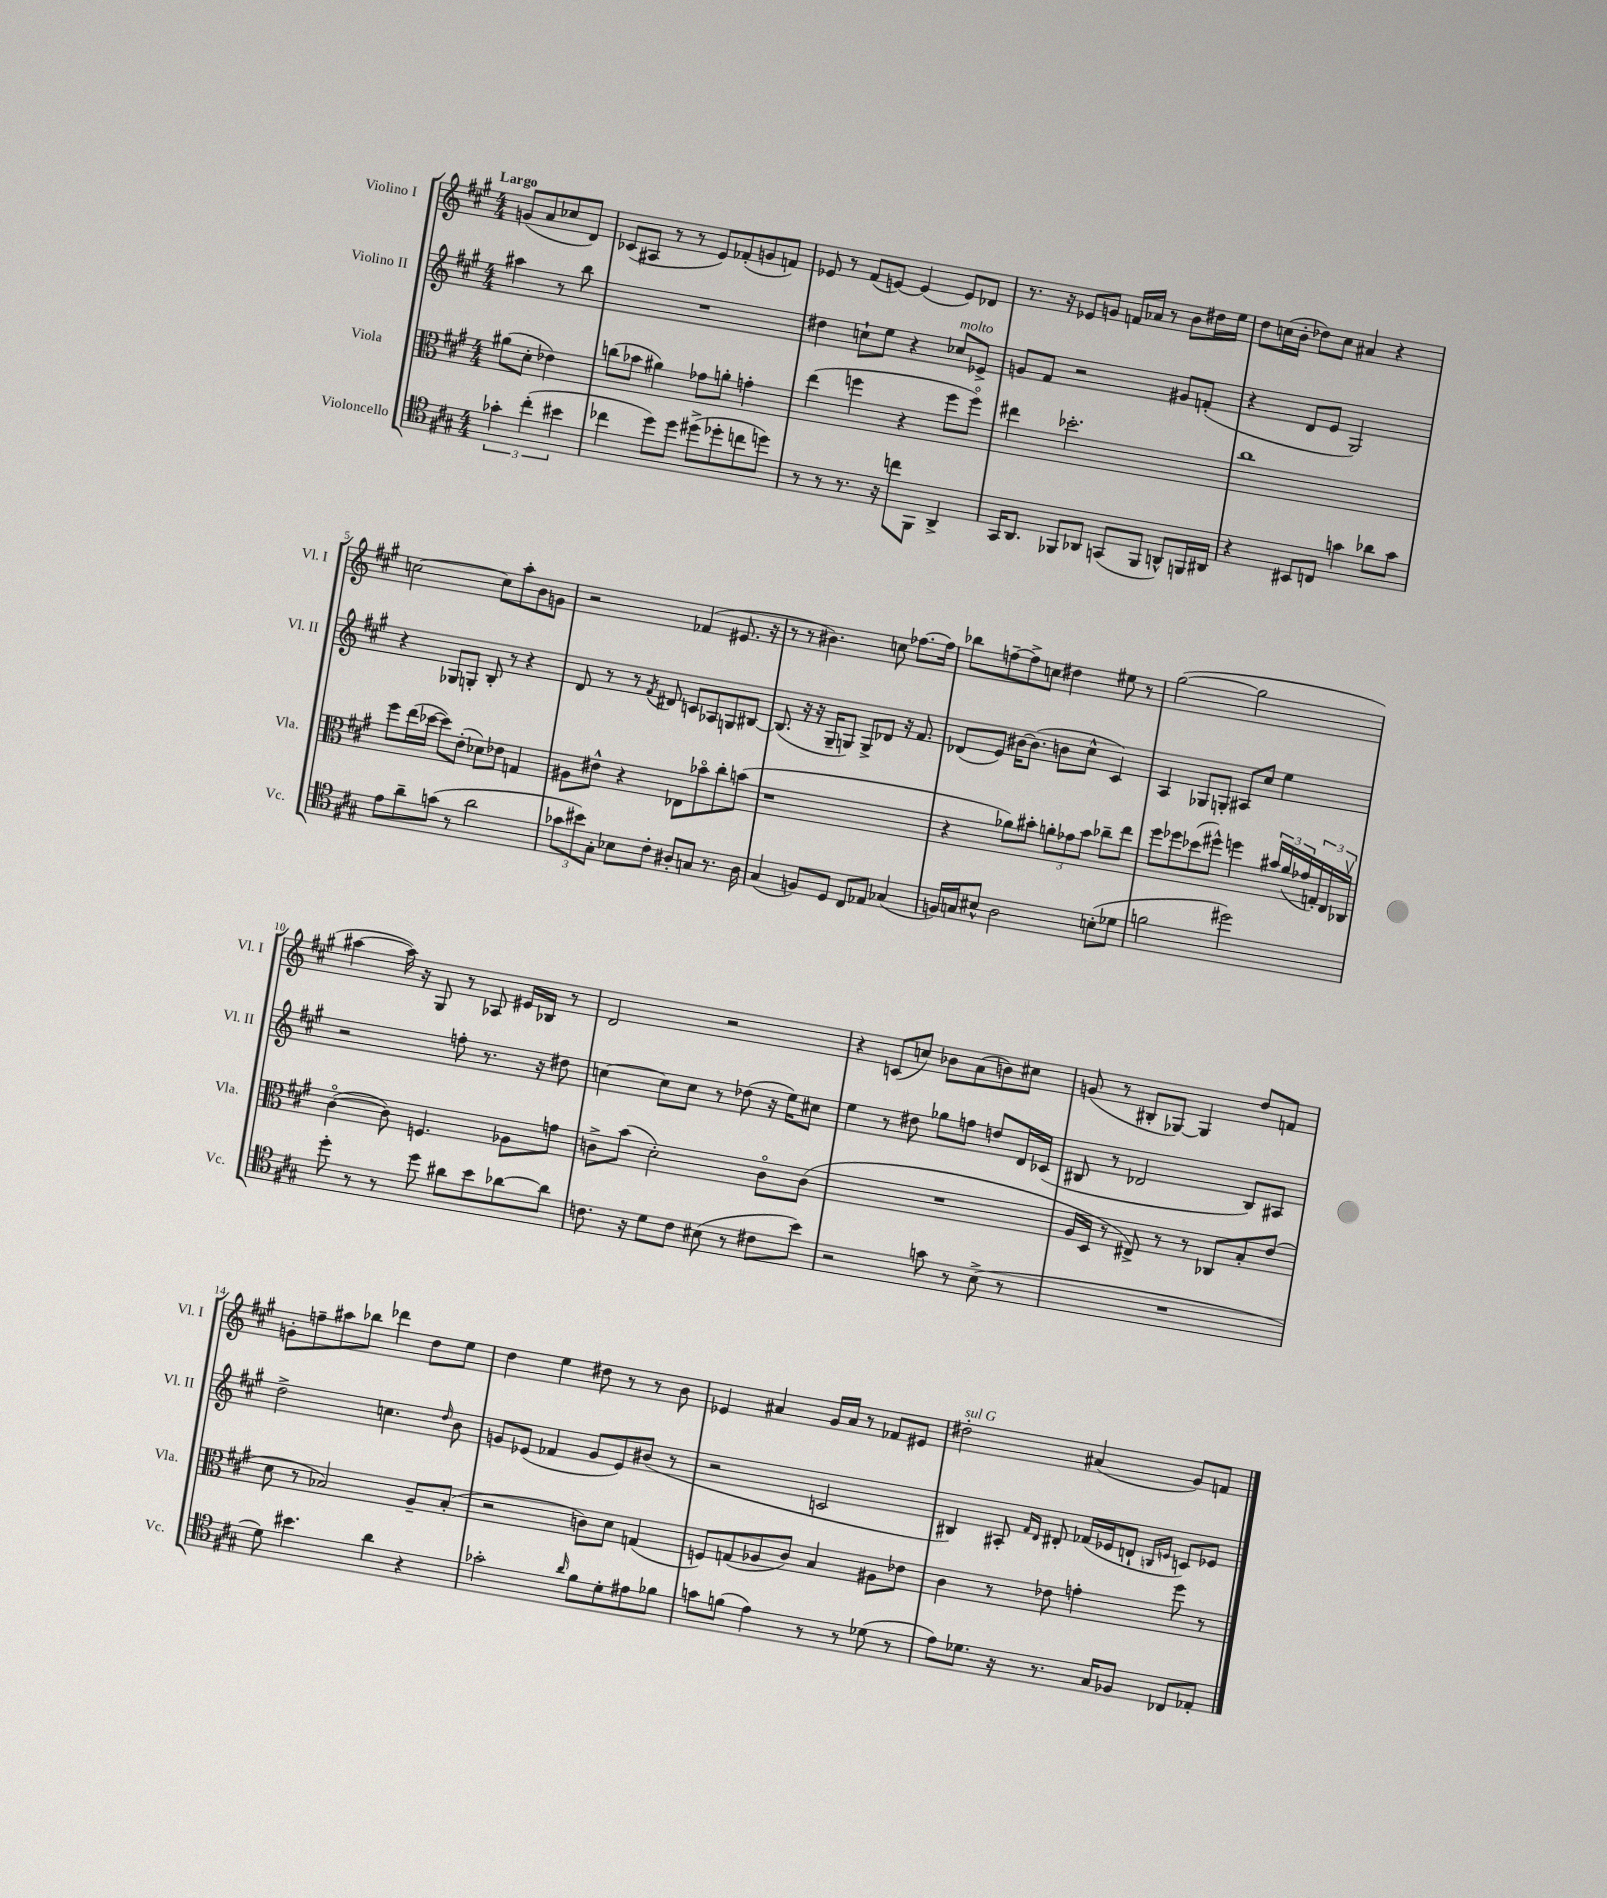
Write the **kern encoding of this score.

**kern	**kern	**kern	**kern
*part4	*part3	*part2	*part1
*staff4	*staff3	*staff2	*staff1
*I"Violoncello	*I"Viola	*I"Violino II	*I"Violino I
*I'Vc.	*I'Vla.	*I'Vl. II	*I'Vl. I
*clefC4	*clefC3	*clefG2	*clefG2
*k[f#c#g#]	*k[f#c#g#]	*k[f#c#g#]	*k[f#c#g#]
*M4/4	*M4/4	*M4/4	*M4/4
=	=	=	=
!	!	!	!LO:TX:a:B:t=Largo
6g-X'\	(8a#X\L	4aa#X\	(8gn/L
.	8d'\J	.	8a/
(6cc#'\	.	.	.
.	4e-X\)	8r	8cc-X/
6b#X\	.	.	.
.	.	8bb\	8d/J)
=1	=1	=1	=1
4cc-X\	(8ccn\L	1r	(8c-X/L
.	8b-X\J	.	8A#X/J
8dd\L)	4a#X\)	.	8r
8dd\J	.	.	8r
(8dd#X^\L	8g-X\L	.	8e/L)
8dd-X'\	8an'\J	.	(8f-X'/
8ccn\	4gn'\	.	8gn/
8ddn\J)	.	.	8fn/J)
=2	=2	=2	=2
8r	(4ee\	4dd#X\	8e-X/
8r	.	.	8r
8.r	4ffn\	8ccn`\L	(8f#/L
.	.	8ee\J	[8en/J)
16r	.	.	.
8ccn\L	4r	4r	(4e/]
8FF#\J	.	.	.
!	!	!LO:TX:a:i:t=molto	!
4AA^/	8ff\L	8cc-X/L	8e/L)
.	8ff\J)	8e-X^/J	8d-X/J
=3	=3	=3	=3
16GG#/KL	4ee#X\	8gn/L	8.r
8.AA/J	.	.	.
.	.	8f#/J	.
.	.	.	16r
8FF-X/L	2.dd-X'\	2r	8e-X/L
8AA-X/J	.	.	8gn/J
(8GGn/L	.	.	16fn/LL
.	.	.	16a-X/JJ
8FF-/J	.	.	8r
8AAn^^/L)	.	8g#X/L	8b\L
16FFn/L	.	(8fn'/J	16dd#X\L
16AA#X/JJ	.	.	16ee\JJ
=4	=4	=4	=4
4r	1cc#	4r	8dd\L
.	.	.	(16ccn\L
.	.	.	16b'\JJ
8BB#X/L	.	8d/L	8dd-X\L)
8Cn/J	.	8e/J	8cc\J
4gn\	.	2G#/)	4a#X/
8a-X\L	.	.	4r
8g\J	.	.	.
!!LO:LB:g=z
=5	=5	=5	=5
8e\L	8ff#\L	4r	[2ccn\
8a~\	(16ee\L	.	.
.	[16dd-X\JJ	.	.
(8gn\J	8dd-\L])	8G-X/L	.
8r	(8e'\J	8Gn'/J	.
2a\	8d-X\L)	8B'/	8cc\L]
.	8e-X\J	8r	8aa'\
.	4Gn/	4r	8b\
.	.	.	8gn\J
=6	=6	=6	=6
12g-X\L	8A#X\L	8d/	2r
12b#X\)	.	.	.
.	8e#X^^\J	8r	.
12G#'\J	.	.	.
8B-X\L	4r	8r	.
.	.	8qf#/	.
8c#'\J	.	8d#X/	.
8A#X'/L	8E-X\L	8cn/L	(4f-X/
8Gn/J	8b-X\	8A-X/	.
8.r	8cc#'\	8Gn/	8.e#X/
.	(8bn\J	[8B#X/J	.
16A#\	.	.	16r
=7	=7	=7	=7
(4G#/	1r	(8.B#/]	8r
.	.	.	8r
.	.	16r	.
8Fn/L)	.	16r	4.b#X\)
.	.	16G#~/KL	.
8D/J	.	8Gn/J)	.
8C#/L	.	8G^/L	.
8E-X/J	.	8d-X/J	8ccn\
(4G-X/	.	16r	[8.ff-X\L
.	.	8.f#/	.
.	.	.	16ff-\Jk]
=8	=8	=8	=8
16Fn/LL)	4r	(8d-X/L	8bb-X\L
16Gn/J	.	.	.
8B#X^^/J	.	8e/J)	[8ffn~\
2A\	8a-X\L)	[16b#X\KL	8ff^\]
.	.	(8.b#\J]	.
.	8b#X'\J	.	8ccn\J
.	12an'\L	8bn\L	4dd#X\
.	12g-X\	.	.
.	.	8cc#^^\J	.
.	12b#\J	.	.
(8Bn'\L	8cc-X~\L	4c#/)	8ee#X\
8d-X\J	8ee\J	.	8r
=9	=9	=9	=9
2fn\	8ff#\L	4A/	([2gg#\
.	8ff-X\	.	.
.	(8dd-X\	8G-X/L	.
.	8ff#X^^\J)	8Gn'/J	.
2dd#X\)	4ffn\	8A#X/L	2gg#\]
.	.	8cc#/J	.
.	24b#X/LL	4ee\	.
.	(24a/	.	.
.	24g-X/	.	.
.	24Gn'/)	.	.
.	24E/	.	.
.	24C-Xv/JJ	.	.
!!LO:LB:g=z
=10	=10	=10	=10
8dd'\	([4c#\	2r	[4aa#X\
8r	.	.	.
8r	8c#\])	.	16aa#\])
.	.	.	16r
8dd\	4.Fn/	.	8G#/
8a#X\L	.	8ffn'\	8r
8b\	.	8.r	8A-X/
[8a-X\	8A-X\L	.	16e#X/LL
.	.	16r	16B-X/JJ
8a-\J]	8gn\J	8dd#X\	8r
=11	=11	=11	=11
8.cn\	8cn^\L	[4ccn\	2d/
.	(8b\J	.	.
16r	.	.	.
8d\L	2d'\)	8cc\L]	.
8c\J	.	8cc\J	.
(8B#X\	.	8r	2r
8r	.	(8dd-X\	.
8c#X\L	8c\L	16r	.
.	.	16ee\KL)	.
8b\J)	(8c\J	8cc#X\J	.
=12	=12	=12	=12
2r	1r	4ee\	4r
.	.	8r	(8cn/L
.	.	8dd#X\	8ccn/J)
8gn\	.	8gg-X\L	8b-X\L
8r	.	8ffn\J	(8a\
(8B^\	.	8ddn/L	8bn\)
8r	.	16d/L	8cc#X\J
.	.	(16c-X/JJ	.
=13	=13	=13	=13
1r	16A/LL	8B#X/	(8gn/
.	16D/JJ	.	.
.	8r	8r	8r
.	8E#X^/)	2d-X/	8B#X'/L
.	8r	.	[8G-X/J)
.	8r	.	4G-/]
.	8C-X/L	.	.
.	8B'/	8B#/L)	8dd/L
.	(8e/J	8A#X/J	8fn/J
!!LO:LB:g=z
=14	=14	=14	=14
8d\)	8d\	2dd^\	8gn'\L
4.b#X\	8r	.	8ffn~\
.	2B-X/)	.	8aa#X\
.	.	.	8bb-X\J
4a\	.	4.ccn\	4ddd-X\
4r	8A~/L	.	8dd\L
.	.	16qqdd/	.
.	(8B-'/J	8b\	8ee\J
=15	=15	=15	=15
2g-X'\	2r	8gn/L	4dd\
.	.	(8e-X/J	.
.	.	4f-X/	4ee\
16qqa/	.	.	.
8f#\L	8cn\L)	8g/L	8dd#X\
8d'\	8d\J	8e-/)	8r
8e#X\	(4Gn/	(8b#X/J	8r
8f-X\J	.	8r	8b\
=16	=16	=16	=16
8gn\L	8Fn/L)	2r	4e-X/
(8fn\J	(8Gn/	.	.
4e\)	8A-X/	.	4a#X/
.	8c#/J)	.	.
8r	4B/	2cn/	16g#/LL
.	.	.	16a#/JJ
8r	.	.	8r
(8d-X\	8A#X\L	.	8f-X/L
8r	8e-X\J	.	8e#X/J
=17	=17	=17	=17
!	!	!	!LO:TX:a:i:t=sul G
8e\L)	4c#\	4B#X/)	2dd#X'\
8.d-X\J	.	.	.
.	8r	8A#X'/	.
16r	.	.	.
.	.	16qqf#/LL	.
.	.	16qqd/JJ	.
8.r	8e-X\	8d#X'/	.
.	4gn'\	(16f-X/LL	(4a#X/
16G#/KL	.	16e-X/J	.
8F-X/J	.	8dn`/J	.
.	.	16qqBn/LL	.
.	.	16qqen/JJ	.
8C-X/L	8ff#\	8cn/L)	8g#/L)
8E-X'/J	8r	8e-X/J	8fn/J
==	==	==	==
*-	*-	*-	*-
